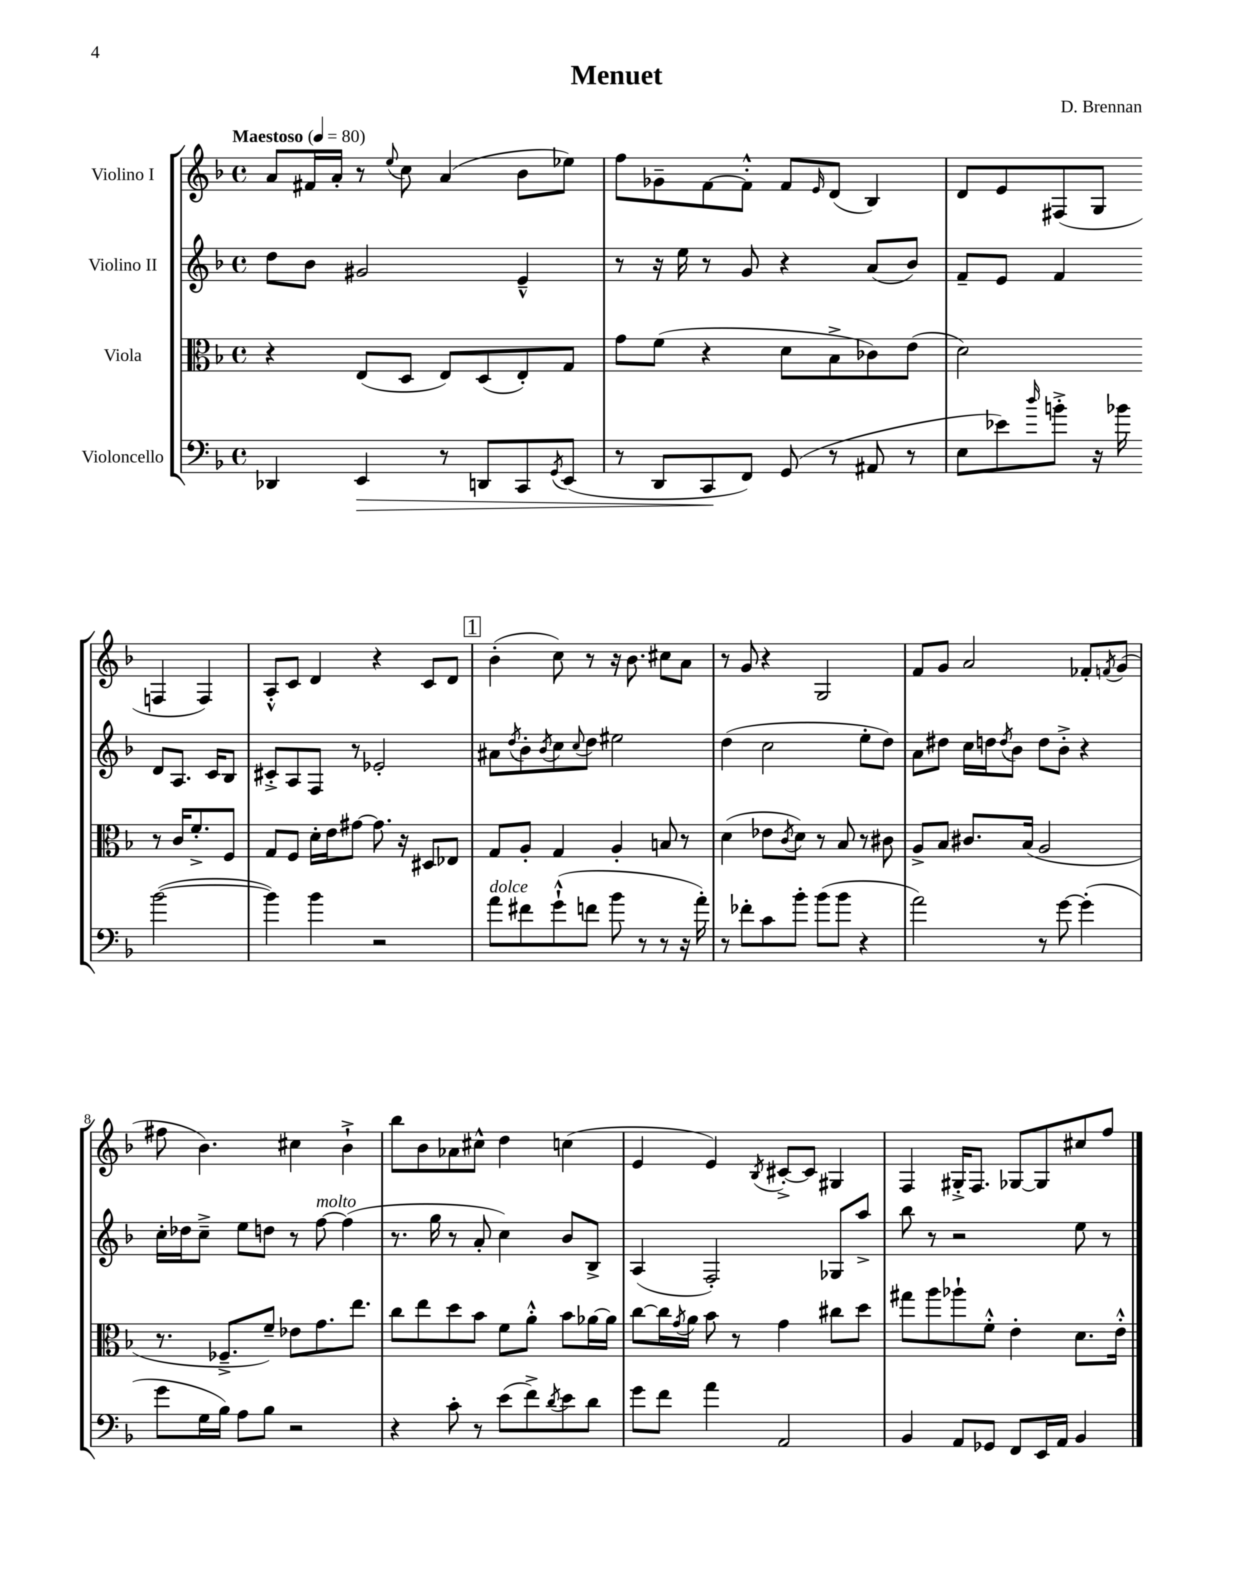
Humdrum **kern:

**kern	**kern	**kern	**kern
*staff4	*staff3	*staff2	*staff1
*clefF4	*clefC3	*clefG2	*clefG2
*k[b-]	*k[b-]	*k[b-]	*k[b-]
*M4/4	*M4/4	*M4/4	*M4/4
*met(c)	*met(c)	*met(c)	*met(c)
*MM80	*MM80	*MM80	*MM80
4DD-	4r	8dd	8a
.	.	8b-	16f#
.	.	.	16a'
4EE	(8E	2g#	8r
.	.	.	8qqee
.	8D	.	8cc
8r	8E)	.	(4a
8DD	(8D	.	.
8CC	8E')	4e~^^	8b-
8qGG	.	.	.
(8EE	8G	.	8ee-)
=	=	=	=
8r	8g	8r	8ff
8DD	(8f	16r	8g-~
.	.	16ee	.
8CC	4r	8r	[8f
8FF)	.	8g	8f'^^]
(8GG	8d	4r	8f
.	.	.	16qqe
8r	8B-^	.	(8d
8AA#	8c-)	(8a	4B-)
8r	(8e	8b-)	.
=	=	=	=
8E	2d)	8f~	8d
8e-)	.	8e	8e
16qqdd	.	.	.
8b'^	.	4f	(8F#
16r	.	.	8G
16b-	.	.	.
([2b-	8r	8d	4F
.	16c	8.A	.
.	8.f'^	.	.
.	.	.	4F)
.	.	16c	.
.	8F	8B-	.
=	=	=	=
4b-])	8G	8c#'^	8A'^^
.	8F	8A	8c
4b-	16d'	8F	4d
.	16e	.	.
.	[8g#	8r	.
2r	8.g#]	2e-'	4r
.	16r	.	.
.	8D#	.	8c
.	8E-	.	8d
=	=	=	=
8a	8G	8a#	(4b-'
.	.	8qdd	.
8f#	8A'	8b-'	.
.	.	8qb-	.
(8g`^^	4G	8cc	8cc)
.	.	8qqcc	.
8f	.	8dd	8r
8b-	4A'	2ee#	16r
.	.	.	8.b-
8r	.	.	.
8r	8B	.	8cc#
16r	8r	.	8a
16a')	.	.	.
=	=	=	=
8r	(4d	(4dd	8r
8f-'	.	.	8g
8c	8e-	2cc	4r
.	8qc	.	.
8b-'	8d)	.	.
(8b-	8r	.	2G
8b-	8B-	.	.
4r	8r	8ee'	.
.	8c#	8dd)	.
=	=	=	=
2a)	8A^	8a	8f
.	8B-	8dd#	8g
.	8.c#	16cc	2a
.	.	16dd	.
.	.	8qdd	.
.	.	8b-	.
.	(16B-	.	.
8r	2A	8dd	.
[8g	.	8b-'^	.
(4g']	.	4r	8f-'
.	.	.	8qf
.	.	.	(8g
=	=	=	=
8g	8.r	16cc'	8ff#
.	.	16dd-	.
16G	.	8cc~^	4.b-)
16B-)	8.F-~^	.	.
8A	.	8ee	.
8B-	8f~)	8dd	.
2r	8e-	8r	4cc#
.	8.g	[8ff	.
.	.	(4ff]	4b-`^
.	8.ee	.	.
=	=	=	=
4r	8cc	8.r	8bb-
.	8ee	.	8b-
.	.	16gg	.
8c'	8dd	8r	8a-
8r	8b-	8a'	8cc#^^
(8e	8f	4cc)	4dd
8f^)	8a'^^	.	.
8qd	.	.	.
8e	8b-	8b-	(4cc
8d	[16a-	8B-^	.
.	16a-]	.	.
=	=	=	=
8g	[8cc	(4A	4e
8f	16cc]	.	.
.	8qg	.	.
.	16a	.	.
4a	8b-	2F')	4e)
.	8r	.	.
.	.	.	8qB-
2AA	4g	.	[8c#'^
.	.	.	8c#]
.	8cc#	8G-	4G#
.	8dd	8aa^	.
=	=	=	=
4BB-	8gg#	8bb-	4F
.	8aa	8r	.
8AA	8aa-`	2r	16G#'^
.	.	.	8.F
8GG-	8f'^^	.	.
8FF	4e'	.	[8G-
16EE	.	.	8G-]
16AA	.	.	.
4BB-	8.d	8ee	8cc#
.	.	8r	8ff
.	16e'^^	.	.
==	==	==	==
*-	*-	*-	*-
